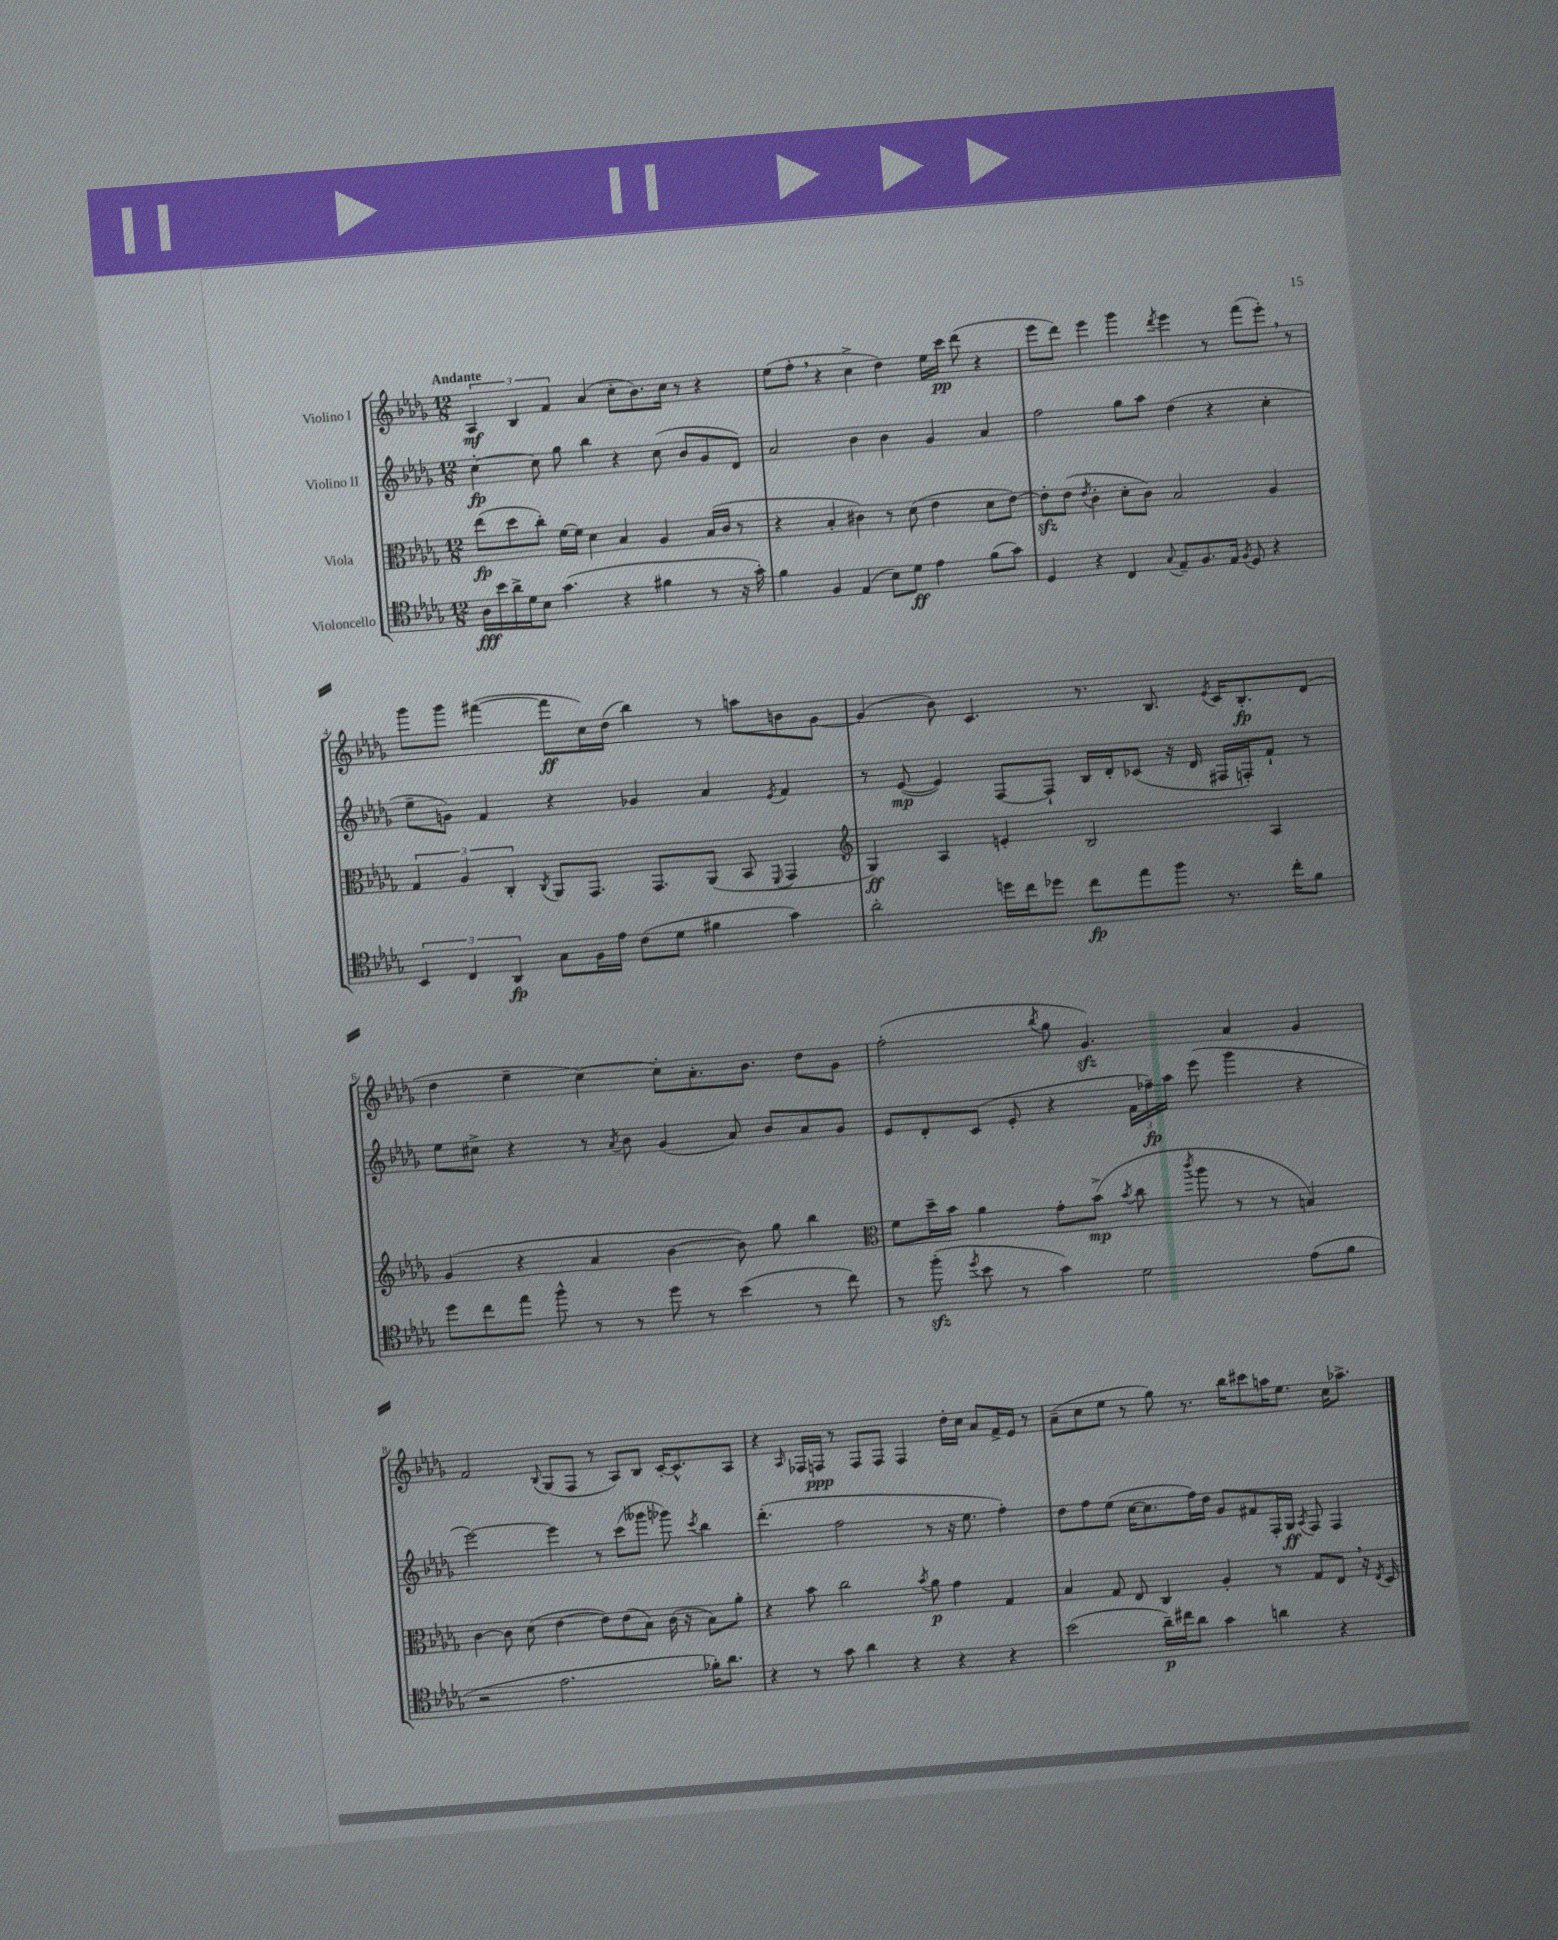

**kern	**kern	**kern	**kern
*staff4	*staff3	*staff2	*staff1
*clefC4	*clefC3	*clefG2	*clefG2
*k[b-e-a-d-g-]	*k[b-e-a-d-g-]	*k[b-e-a-d-g-]	*k[b-e-a-d-g-]
*M12/8	*M12/8	*M12/8	*M12/8
16A-	(8ee-	[4cc'	6A-
16b-	.	.	.
16a-^	8dd-	.	.
.	.	.	6B-
16d-	.	.	.
8B-	8cc')	8cc]	.
.	.	.	6f
(4.g-	[16f	8gg-	.
.	16f]	.	.
.	4d-	4bb-	(4a-
4r	4B-	4r	8cc'
.	.	.	8.b-)
4f#	4A-	(8cc	.
.	.	.	16cc
.	.	8b-	8r
8r	(16B-	8g-	4r
.	16c	.	.
16r	8r	8d-)	.
16g-')	.	.	.
=	=	=	=
4f	4r	2a-	(8ee-
.	.	.	8ff'
4F	4B-'	.	4r
(4E-	4c#)	4b-	4cc^
8B-)	8r	4b-	4dd-)
8d-	(8d-	.	.
4e-	4e-	4g-	16ee-
.	.	.	16ccc
.	.	.	(8ddd-
(8f	8d-	4a-	4r
8g-)	[8e-)	.	.
=	=	=	=
4D-	8e-']	2ff	8eee-
.	(8e-	.	8ddd-)
.	8qe-	.	.
4r	4c'	.	4eee-
4C	8d-'	8gg-	4ggg-
.	8c)	8aa-	.
8qqG-	.	.	8qddd-
8E-~	2B-	(4dd-	4eee-
8.F	.	.	.
.	.	4r	8r
16E-	.	.	.
8qF	.	.	.
8D-	.	.	(8fff
4r	4A-	4cc'	8eee-')
.	.	.	8r
=	=	=	=
6BB-	6G-	8ee-~	8ggg-
.	.	8g)	8ggg-
6C	6A-	.	.
.	.	4f	([4fff#
6AA-	6C'	.	.
.	8qC	.	.
8G-	8AA-	4r	8fff#]
16F	8.GG-	.	16cc)
16e-	.	.	(16dd-
(8c	.	4g-	4bb-)
.	8.GG-	.	.
8d-	.	.	.
4f#	(8AA-	4a-	8r
.	8BB-	.	8aa
.	8qqFF	8qe-	.
4g-)	4GG-	4f	8b
.	.	.	[8g-
=	=	=	=
*	*clefG2	*	*
2a-'	4G-)	8r	(4g-]
.	.	([8e-	.
.	4A-	4e-])	8b-)
.	.	.	4.c
16dd	4e'	[8F	.
16cc	.	.	.
8dd-	.	8F`]	.
8cc	2B-	16B-	8.r
.	.	16d-'	.
8ee-	.	(8c-	.
.	.	.	8.B-
8ff	.	16r	.
.	.	16d-	.
.	.	.	8qe-
8.r	.	16F#	16c
.	.	16F')	8.B-'
.	4A-	8f`	.
16cc'	.	.	.
8f	.	8r	(8d-
=	=	=	=
8dd-	(4g-	8ee-	4dd-
8cc	.	8cc#^	.
8ee-	4r	4r	4ee-~
8ff^^	.	.	.
8r	4a-	8r	[4cc)
.	.	8qa-	.
8r	.	8b-	.
8dd-	[4b-	(4g-	8cc']
8r	.	.	8.a-'
(4b-	8b-])	8a-)	.
.	.	.	8.b-
.	8gg-	8b-	.
8r	4bb-	8a-	8dd-
8cc)	.	8g-	8g-
=	=	=	=
*	*clefC3	*	*
8r	8f	8e-	(2ff'
(8ff'	16dd-~	8d-'	.
.	16b-	.	.
8qdd-	.	.	.
8b-	4a-	(8c	.
8r	.	8e-'	.
.	.	.	8qbb-
4g-)	8g-'	4r	8gg-
.	(8b-^	.	4.g-)
.	8qb-	.	.
2d-	8cc	24f	.
.	.	24ff-~)	.
.	.	24aa-	.
.	8qccc	.	.
.	8aa-	(8eee-	.
.	8r	4ggg-	4a-
.	8r	.	.
(8e-	4B)	4r	4g-
8f	.	.	.
=	=	=	=
2r	[4c	[2eee-)	2f
.	8c]	.	.
.	(8d-	.	.
.	.	.	8qqB-
2.e-	[4e-	4eee-]	(8G-
.	.	.	8F
.	8e-])	8r	8r
.	(8e-	(8ccc	8A-)
.	8B-)	8ggg--	8B-
.	(16c	8ggg-)	[16c'
.	16r	.	8.c^^]
.	.	8qccc	.
16f-')	8B-)	4bb-	.
8.a-	.	.	.
.	8a-'	.	8A-
=	=	=	=
4r	4r	(4.ddd-'	4r
.	.	.	16qqA-
8r	8b-	.	16F-
.	.	.	16F
8g-	2cc	2ff	8r
4a-	.	.	8F
.	.	.	8F
4r	.	.	4F
.	8qb-	.	.
.	8a-	8r	.
4r	4g-	16r	16dd-'
.	.	8.ee-	16cc
.	.	.	8a-
4r	4G-	4ff')	16f^
.	.	.	16e-
.	.	.	8r
=	=	=	=
(2b-	4B-	8dd-	(8a-~
.	.	8ff	8cc
.	8G-	(8ee-	8ee-
.	8E-	[16cc	8r
.	.	8.cc]	.
16a-~)	4C	.	8gg-)
16cc#	.	.	.
8a-	.	16ff)	8.r
.	.	16dd-	.
4g-	4A-'	8g-	.
.	.	.	16bb-
.	.	8f#	8ccc#
4a	8r	16F'	16aa
.	.	16G-	8.ee-
.	.	8qA-	.
.	8G-	8F	.
4r	8E-	4F	16cc
.	.	.	8.aa-^
.	16r	.	.
.	8qE-	.	.
.	16D-	.	.
==	==	==	==
*-	*-	*-	*-
